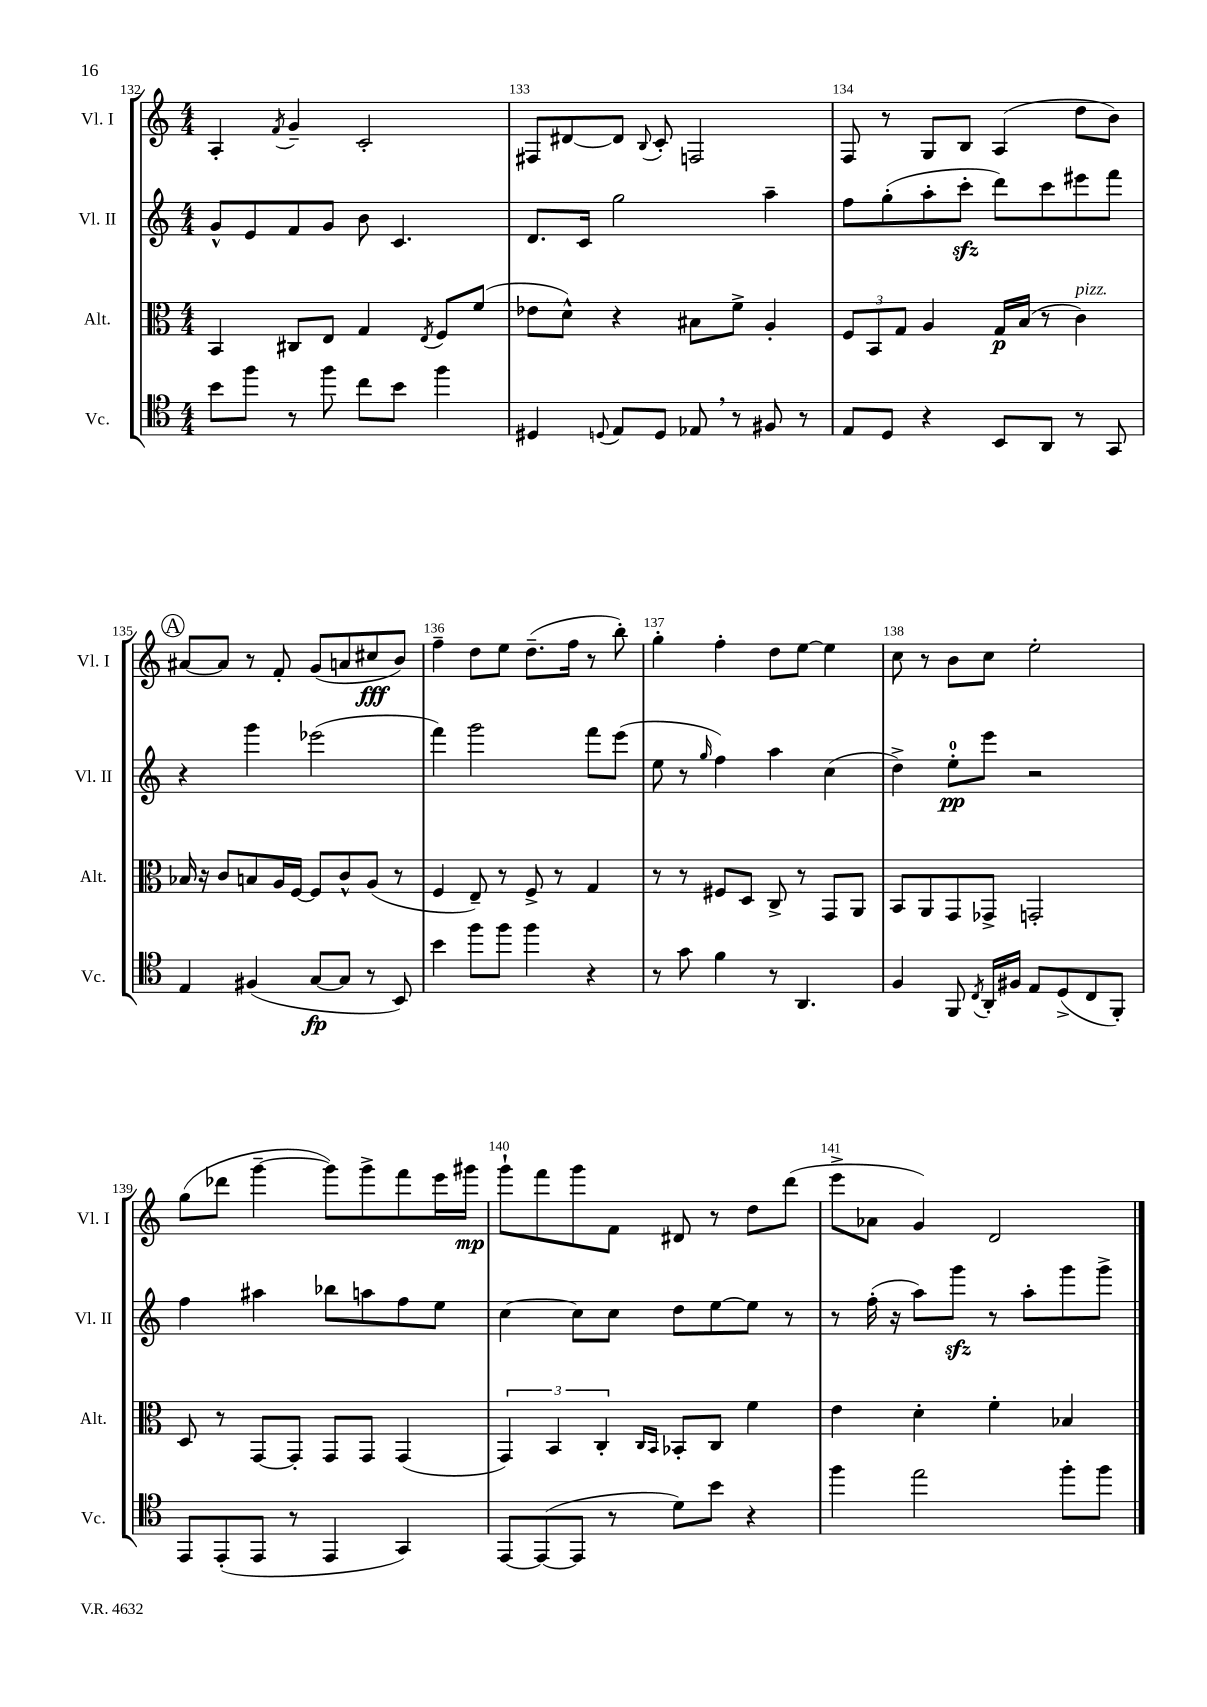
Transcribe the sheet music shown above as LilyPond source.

<<
\new StaffGroup <<
\new Staff = "s0" \with { instrumentName = "Vl. I" shortInstrumentName = "Vl. I" } {
    \clef treble \key c \major \numericTimeSignature \time 4/4
    \autoBeamOff a4-. \acciaccatura { f'8 } g'4-- c'2-. |
    fis8[ dis'8~ dis'8] \appoggiatura { b8 } c'8-. f2 |
    f8 r8 g8[ b8] a4( d''8[ b'8]) |
    \mark \markup { \circle "A" } ais'8[~ ais'8] r8 f'8-. g'8[( a'8 cis''8\fff b'8]) |
    f''4-- d''8[ e''8] d''8.[--( f''16] r8 b''8-.) |
    g''4-. f''4-. d''8[ e''8]~ e''4 |
    c''8 r8 b'8[ c''8] e''2-. |
    g''8[( des'''8] g'''4~-- g'''8[) g'''8-> f'''8 e'''16 gis'''16]\mp |
    g'''8[-! f'''8 g'''8 f'8] dis'8 r8 d''8[ d'''8]( |
    e'''8[-> aes'8] g'4) d'2 \bar "|." |
}
\new Staff = "s1" \with { instrumentName = "Vl. II" shortInstrumentName = "Vl. II" } {
    \clef treble \key c \major \numericTimeSignature \time 4/4
    \autoBeamOff g'8[-^ e'8 f'8 g'8] b'8 c'4. |
    d'8.[ c'16] g''2 a''4-- |
    f''8[ g''8-.( a''8-. c'''8]-.\sfz d'''8[) c'''8 eis'''8 f'''8] |
    \mark \markup { \circle "A" } r4 g'''4 ees'''2( |
    f'''4) g'''2 f'''8[ e'''8]( |
    e''8 r8 \grace { g''16 } f''4) a''4 c''4( |
    d''4->) e''8[-0-.\pp e'''8] r2 |
    f''4 ais''4 bes''8[ a''8 f''8 e''8] |
    c''4~ c''8[ c''8] d''8[ e''8~ e''8] r8 |
    r8 f''16-.( r16 a''8[) g'''8]\sfz r8 a''8[-. g'''8 g'''8]-> \bar "|." |
}
\new Staff = "s2" \with { instrumentName = "Alt." shortInstrumentName = "Alt." } {
    \clef alto \key c \major \numericTimeSignature \time 4/4
    \autoBeamOff b,4 cis8[ e8] g4 \acciaccatura { e8 } f8[ f'8]( |
    ees'8[ d'8]-^) r4 bis8[ f'8]-> a4-. |
    \tuplet 3/2 { f8[ b,8 g8] } a4 g16[\p b16]( r8 c'4^\markup { \italic "pizz." }) |
    \mark \markup { \circle "A" } bes16 r16 c'8[ b8 a16 f16]~ f8[ c'8-^ a8]( r8 |
    f4 e8--) r8 f8-> r8 g4 |
    r8 r8 fis8[ d8] c8-> r8 g,8[ a,8] |
    b,8[ a,8 g,8 ges,8]-> g,2-. |
    d8 r8 g,8[~ g,8]-. g,8[ g,8] g,4( |
    \tuplet 3/2 { g,4) b,4 c4-. } \grace { c16[ b,16] } bes,8[-. c8] f'4 |
    e'4 d'4-. f'4-. bes4 \bar "|." |
}
\new Staff = "s3" \with { instrumentName = "Vc." shortInstrumentName = "Vc." } {
    \clef tenor \key c \major \numericTimeSignature \time 4/4
    \autoBeamOff b'8[ f''8] r8 f''8 c''8[ b'8] f''4 |
    dis4 \appoggiatura { d8 } e8[ d8] ees8 \breathe r8 fis8 r8 |
    e8[ d8] r4 b,8[ a,8] r8 g,8 |
    \mark \markup { \circle "A" } e4 fis4( g8[~\fp g8] r8 b,8) |
    b'4 f''8[ f''8] f''4 r4 |
    r8 g'8 f'4 r8 a,4. |
    f4 f,8 \acciaccatura { c8 } a,16[-. fis16] e8[ d8->( c8 f,8]-.) |
    e,8[ e,8-.( e,8] r8 e,4 g,4) |
    e,8[~ e,8~( e,8] r8 d'8[) b'8] r4 |
    f''4 e''2 f''8[-. f''8] \bar "|." |
}
>>
>>
\layout { \context { \Score currentBarNumber = #132 \override BarNumber.break-visibility = ##(#f #t #t) barNumberVisibility = #all-bar-numbers-visible } }
